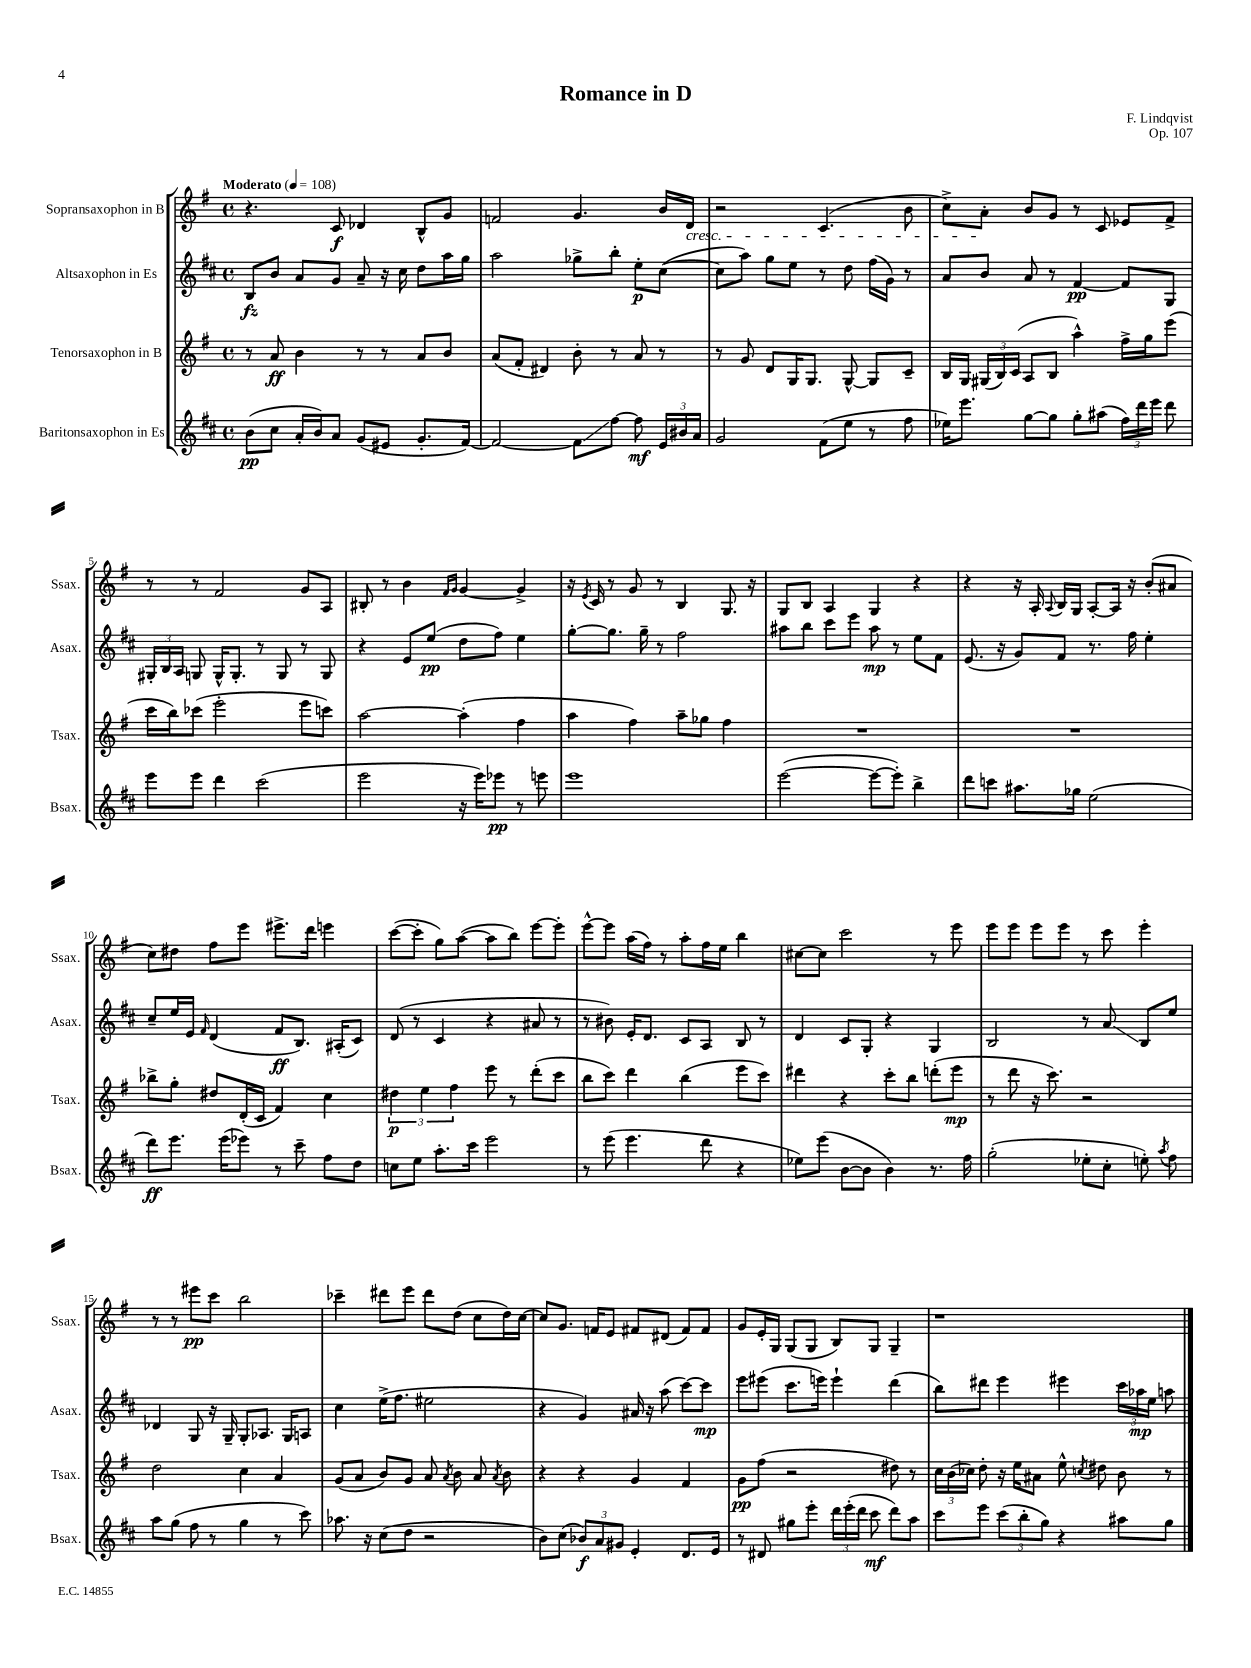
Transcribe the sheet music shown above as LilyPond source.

\header { title = "Romance in D" composer = "F. Lindqvist" opus = "Op. 107" }
<<
\new StaffGroup <<
\new Staff = "s0" \with { instrumentName = "Sopransaxophon in B" shortInstrumentName = "Ssax." } {
    \clef treble \key g \major \defaultTimeSignature \time 4/4 \tempo "Moderato" 4 = 108
    \autoBeamOff r4. c'8\f des'4 b8[-^ g'8] |
    f'2 g'4. b'16[ d'16]\cresc |
    r2 c'4.( b'8 |
    c''8[->) a'8]-.\! b'8[ g'8] r8 c'8 ees'8[ fis'8]-> |
    r8 r8 fis'2 g'8[ a8] |
    bis8-. r8 b'4 \grace { fis'16[ g'16] } g'4~ g'4-> |
    r16 \acciaccatura { e'8 } c'16 r8 g'8 r8 b4 g8. r16 |
    g8[ b8] a4 g4 r4 |
    r4 r16 a16-. \appoggiatura { a8 } b16[ g16] a8[~-. a16] r16 b'8[-.( ais'8] |
    c''8[) dis''8] fis''8[ e'''8] eis'''8.[-> d'''16] e'''4 |
    c'''8[~( c'''8]-. g''8[) a''8]~( a''8[ b''8]) e'''8[~ e'''8]-. |
    e'''8[~-^ e'''8] a''16[( fis''16]) r8 a''8[-. fis''16 e''16] b''4 |
    cis''8[~ cis''8] c'''2 r8 e'''8 |
    e'''8[ e'''8] e'''8[ e'''8] r8 c'''8 e'''4-. |
    r8 r8 eis'''8[\pp c'''8] b''2 |
    ces'''4-- dis'''8[ e'''8] dis'''8[ d''8]( c''8[ d''16) c''16]~ |
    c''8[ g'8.] f'16[ e'8] fis'8[ dis'8]( fis'8[) fis'8] |
    g'8[ e'16-. g16] g8[( g8] b8[) g8] g4-- |
    r1 \bar "|." |
}
\new Staff = "s1" \with { instrumentName = "Altsaxophon in Es" shortInstrumentName = "Asax." } {
    \clef treble \key d \major \defaultTimeSignature \time 4/4
    \autoBeamOff b8[\fz b'8] a'8[ g'8] a'8-- r16 cis''16 d''8[ a''16 g''16] |
    a''2 ges''8[-> b''8]-. e''8[-.\p cis''8]~( |
    cis''8[ a''8]) g''8[ e''8] r8 d''8 fis''16[( g'16]) r8 |
    a'8[ b'8] a'8 r8 fis'4~\pp fis'8[ g8] |
    \tuplet 3/2 { gis16[-. b16 a16] } g8 g16[-^ g8.]-. r8 g8 r8 g8 |
    r4 e'8[ e''8]\pp( d''8[ fis''8]) e''4 |
    g''8[~-. g''8.] g''16-- r8 fis''2 |
    ais''8[ b''8] cis'''8[ e'''8] ais''8\mp r8 e''8[ fis'8] |
    e'8.( r16 g'8[) fis'8] r8. fis''16 e''4-. |
    cis''8[-- e''16 e'16] \grace { fis'16 } d'4( fis'8[\ff b8.]) ais16[-.( cis'8]) |
    d'8( r8 cis'4 r4 ais'8 r8 |
    r8 bis'8) e'16[-. d'8.] cis'8[ a8] b8 r8 |
    d'4 cis'8[ g8]-. r4 g4 |
    b2 r8 a'8\glissando b8[ e''8] |
    des'4 g8 r16 g16-- g8[-. aes8.] g16[ a8] |
    cis''4 e''16[->( fis''8.] eis''2 |
    r4 g'4) ais'16 r16 a''8( cis'''8[~) cis'''8]\mp |
    e'''8[ eis'''8]( cis'''8.[ e'''16]) e'''4-! d'''4( |
    b''8[) dis'''8] e'''4 eis'''4 \tuplet 3/2 { cis'''16[ aes''16\mp e''16] } a''8 \bar "|." |
}
\new Staff = "s2" \with { instrumentName = "Tenorsaxophon in B" shortInstrumentName = "Tsax." } {
    \clef treble \key g \major \defaultTimeSignature \time 4/4
    \autoBeamOff r8 a'8\ff b'4 r8 r8 a'8[ b'8] |
    a'8[( fis'8]-. dis'4) b'8-. r8 a'8 r8 |
    r8 g'8 d'8[ g16 g8.] g8~-^ g8[ c'8]-- |
    b16[ g16] \tuplet 3/2 { gis16[( b16) c'16]( } a8[ b8] a''4-^) fis''16[-> g''16 e'''8]( |
    c'''16[ b''16) ces'''8]( e'''2-. e'''8[ c'''8]) |
    a''2~ a''4-.( fis''4 |
    a''4 fis''4) a''8[-- ges''8] fis''4 |
    R1 |
    R1 |
    bes''8[-> g''8]-. dis''8[ d'16-.( c'16] fis'4) c''4 |
    \tuplet 3/2 { dis''4\p e''4 fis''4 } e'''8 r8 d'''8[-.( c'''8] |
    b''8[ c'''8]) d'''4 b''4( e'''8[ c'''8]) |
    dis'''4 r4 c'''8[-. b''8] d'''8[-.( e'''8]\mp |
    r8 d'''8 r16 c'''8.) r2 |
    d''2 c''4 a'4 |
    g'8[( a'8] b'8[) g'8] a'8 \acciaccatura { a'8 } b'8 a'8 \acciaccatura { a'8 } b'8 |
    r4 r4 g'4 fis'4 |
    g'8[\pp fis''8]( r2 dis''8) r8 |
    \tuplet 3/2 { c''16[ b'16( ces''16]) } d''8-. r16 e''16[ ais'8] e''8-^ \acciaccatura { c''8 } dis''8 b'8 r8 \bar "|." |
}
\new Staff = "s3" \with { instrumentName = "Baritonsaxophon in Es" shortInstrumentName = "Bsax." } {
    \clef treble \key d \major \defaultTimeSignature \time 4/4
    \autoBeamOff b'8[\pp( cis''8] a'16[-. b'16) a'8] g'8[( eis'8] g'8.[-. fis'16]~) |
    fis'2~ fis'8[\glissando fis''8]~ fis''8\mf \tuplet 3/2 { e'16[ bis'16 a'16] } |
    g'2 fis'8[( e''8] r8 fis''8 |
    ees''16[) e'''8.] g''8[~ g''8] g''8[-. ais''8]( \tuplet 3/2 { fis''16[) d'''16 e'''16] } d'''8 |
    e'''8[ e'''8] d'''4 cis'''2( |
    e'''2 r16 e'''16[) ees'''8]\pp r8 e'''8 |
    e'''1 |
    e'''2~( e'''8[~ e'''8]-.) b''4-> |
    d'''8[ c'''8] ais''8.[ ges''16] e''2( |
    d'''8[\ff) e'''8.] e'''16[( ees'''8]) r8 cis'''8-- fis''8[ d''8] |
    c''8[ e''8] a''8.[-. cis'''16] e'''2 |
    r8 e'''8( e'''4. d'''8 r4 |
    ees''8[) e'''8]( b'8[~ b'8] b'4) r8. fis''16 |
    g''2-.( ees''8[-. cis''8]-. e''8-.) \acciaccatura { a''8 } fis''8 |
    a''8[ g''8]( fis''8 r8 g''4 r8 cis'''8) |
    aes''8. r16 cis''8[( d''8] r2 |
    b'8[) cis''8]( \tuplet 3/2 { bes'8[\f) a'8 gis'8] } e'4-. d'8.[ e'16] |
    r8 dis'8 gis''8[ e'''8]-. \tuplet 3/2 { d'''16[ e'''16-.( d'''16] } cis'''8\mf d'''8[) a''8] |
    cis'''8[ e'''8] \tuplet 3/2 { cis'''8[( b''8-. g''8]) } r4 ais''8[ g''8] \bar "|." |
}
>>
>>
